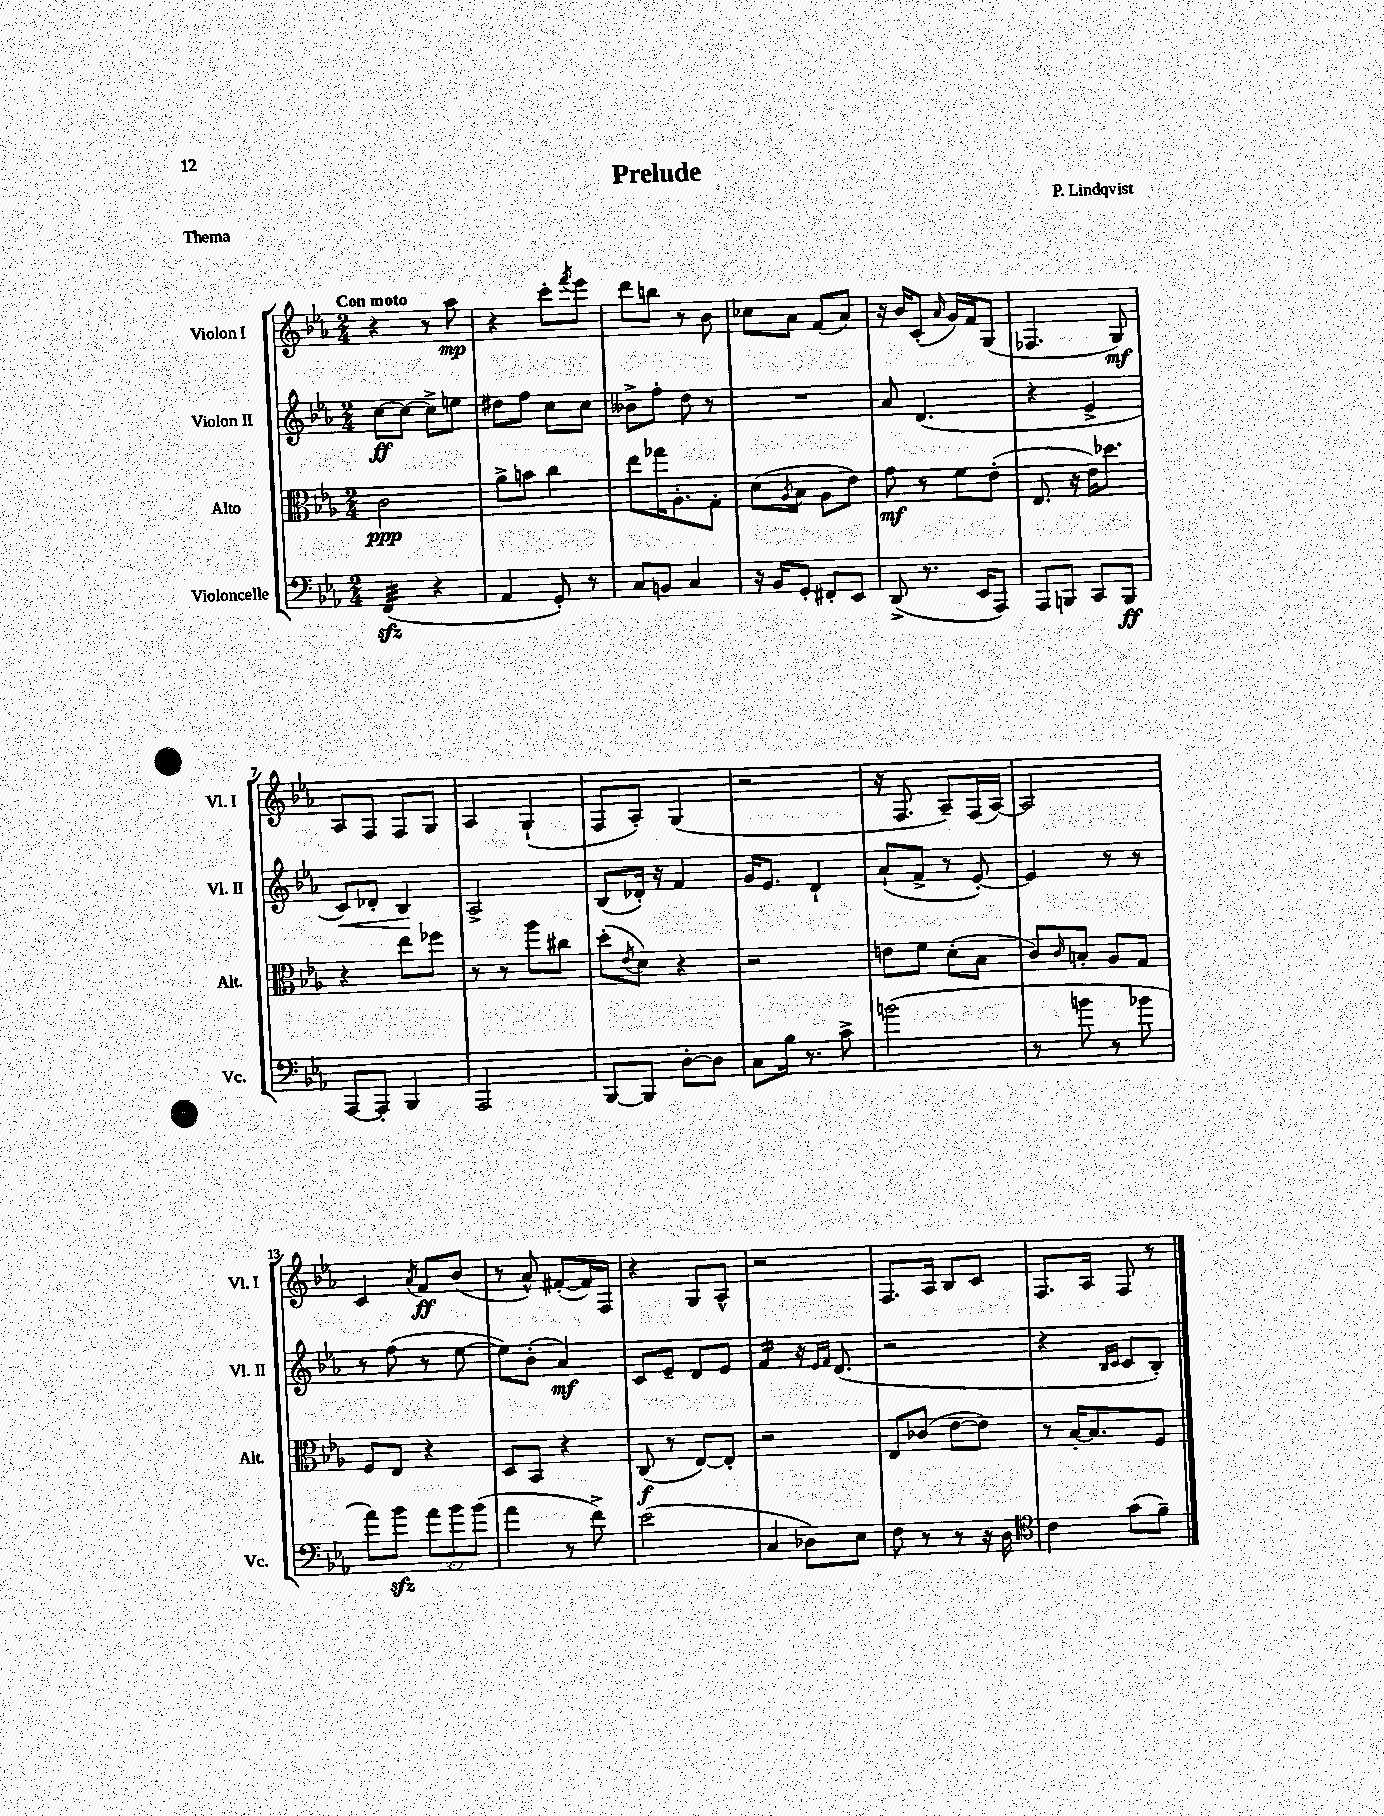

**kern	**kern	**kern	**kern
*staff4	*staff3	*staff2	*staff1
*clefF4	*clefC3	*clefG2	*clefG2
*k[b-e-a-]	*k[b-e-a-]	*k[b-e-a-]	*k[b-e-a-]
*M2/4	*M2/4	*M2/4	*M2/4
(4FF	2c	[8cc	4r
.	.	8cc_	.
4r	.	8cc^]	8r
.	.	8ee	8aa-
=	=	=	=
4AA-	8a-^	8dd#	4r
.	8b	8ff	.
8GG')	4cc	8cc	8ccc'
.	.	.	8qfff
8r	.	8cc	8eee-
=	=	=	=
8C	8ee-	8b--^	8ddd
8BB	16gg-	8ff'	8bb
.	8.A-'	.	.
4C	.	8dd	8r
.	8G'	8r	8b-
=	=	=	=
16r	(8d	2r	8cc-
16BB-	.	.	.
.	8qA-	.	.
8GG'	8B-	.	8a-
8FF#'	8A-	.	(8f
8EE-	8e-)	.	8a-)
=	=	=	=
(8DD^	8g	8a-	16r
.	.	.	16b-
8.r	8r	(4.d	(8c'
.	.	.	16qqa-
.	8f	.	16g)
16EE-	.	.	16f
8AAA-)	(8e-'	.	(8G
=	=	=	=
8AAA-	8.E-	4r	4.F-
8BBB	.	.	.
.	16r	.	.
8CC	16e-)	4e-^	.
.	8.dd-	.	.
8BBB	.	.	8G)
=	=	=	=
[8AAA-	4r	8c)	8A-
8AAA-']	.	8d-'	8F
4BBB-	8ee-	4B-	8F
.	8ff-	.	8G
=	=	=	=
2AAA-	8r	2A-^	4A-
.	8r	.	.
.	8aa-	.	(4G`
.	8cc#	.	.
=	=	=	=
[8BBB-	(8dd'	(8B-	8F
.	8qe-	.	.
8BBB-]	8d)	16d-')	8A-')
.	.	16r	.
[8D'	4r	4f	(4G
8D]	.	.	.
=	=	=	=
8C	2r	16g	2r
.	.	8.e-	.
16B-	.	.	.
8.r	.	.	.
.	.	4d`	.
8c^	.	.	.
=	=	=	=
(2b	8e	(8a-`	16r
.	.	.	8.F
.	8f	8f^	.
.	(8d'	8r	8A-~)
.	8B-	[8e-')	(16F
.	.	.	[16A-)
=	=	=	=
8r	8c)	4e-]	2A-]
.	16qqc	.	.
8b	8B'	.	.
8r	8A-	8r	.
8b-	8G	8r	.
=	=	=	=
8a-)	8F	8r	4c
8b-	8E-	(8ff	.
.	.	.	8qa-
12a-	4r	8r	8f
12b-	.	.	.
.	.	[8ee-	(8b-
(12b-	.	.	.
=	=	=	=
4a-	8D	8ee-])	8r
.	8BB-	(8b-'	8a-^^)
8r	4r	4a-)	([8f#'
8f^)	.	.	16f#])
.	.	.	16F
=	=	=	=
(2e-	(8C	8c	4r
.	8r	8e-~	.
.	[8E-)	8d	8G
.	8E-']	8e-	8A-^^
=	=	=	=
4C	2r	4f	2r
8D-)	.	16r	.
.	.	16qqe-	.
.	.	16qqf	.
.	.	(8.d	.
8E-	.	.	.
=	=	=	=
8F	8E-	2r	8.F
8r	(8c-	.	.
.	.	.	16A-
8r	[8e-	.	8B-
16r	8e-])	.	8c
16D	.	.	.
=	=	=	=
*clefC4	*	*	*
4c	8r	4r	8.F
.	[16B-'	.	.
.	8.B-]	.	16A-
.	.	16qqB-	.
.	.	16qqc	.
(8g	.	8c	8F
8f~)	8F	8B-')	8r
==	==	==	==
*-	*-	*-	*-
